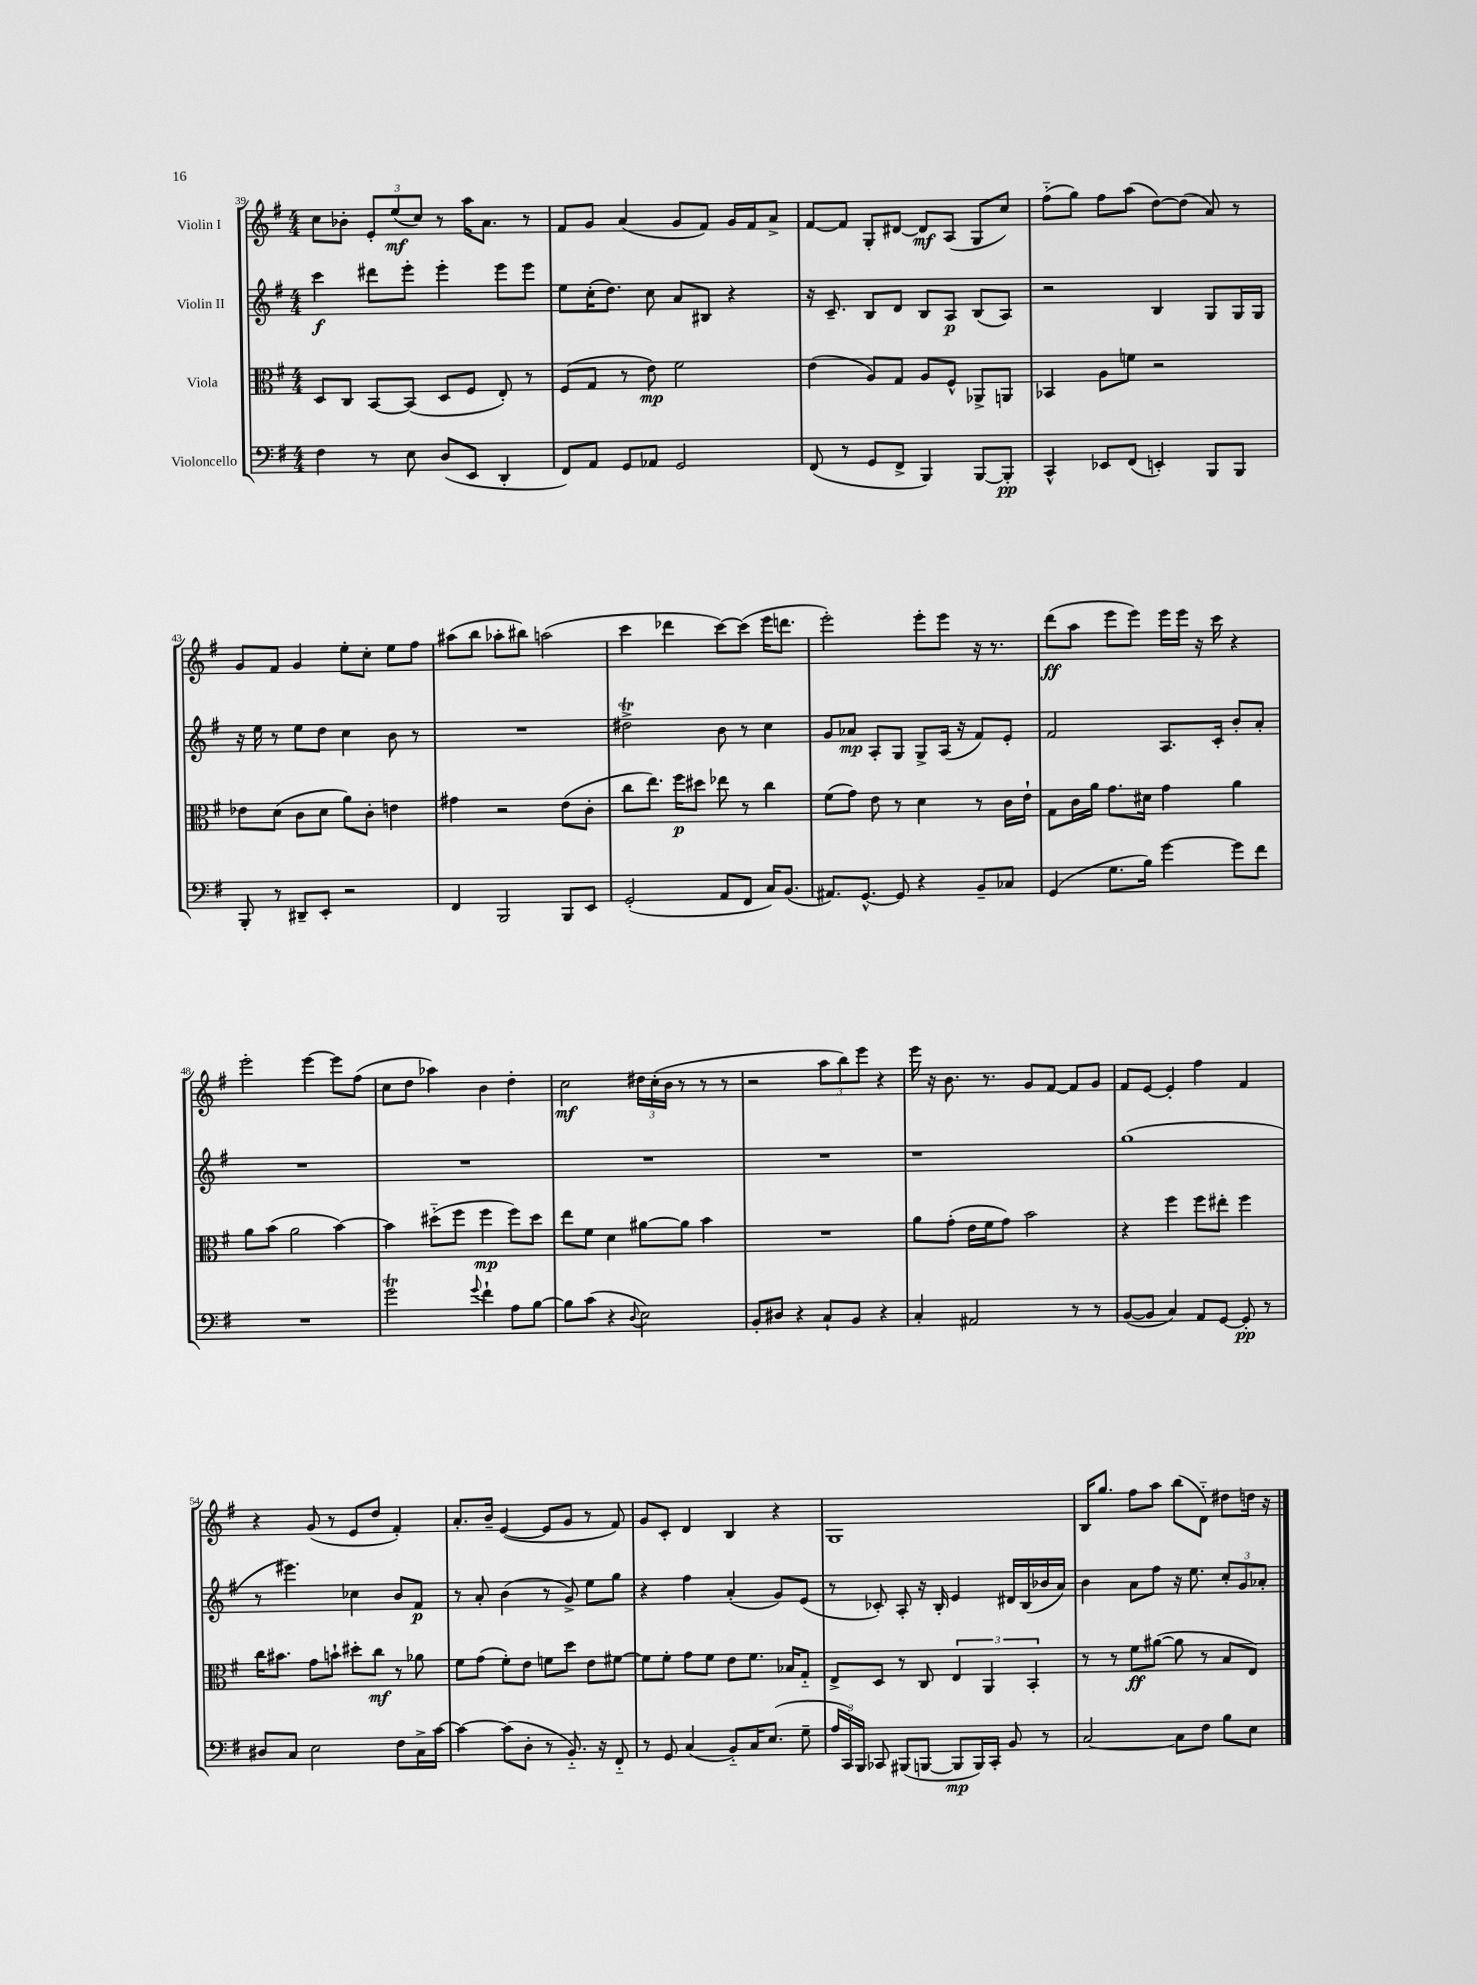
<<
\new StaffGroup <<
\new Staff = "s0" \with { instrumentName = "Violin I" } {
    \clef treble \key g \major \numericTimeSignature \time 4/4
    \autoBeamOff c''8[ bes'8]-. \tuplet 3/2 { e'8[-. e''8\mf( c''8]) } r8 a''16[ a'8.] r8 |
    fis'8[ g'8] a'4( g'8[ fis'8]) g'16[ fis'16 a'8]-> |
    fis'8[~ fis'8] g8[-. dis'8]~ dis'8[\mf a8]( g8[ c''8]) |
    fis''8[-_( g''8]) fis''8[ a''8]( d''8[~) d''8]( a'8) r8 |
    g'8[ fis'8] g'4 e''8[-. c''8]-. e''8[ fis''8] |
    ais''8[( b''8] aes''8[-. bis''8]) a''2( |
    c'''4 des'''4 c'''8[~) c'''8]( e'''16[ d'''8.] |
    e'''2-.) e'''8[-. e'''8] r16 r8. |
    d'''8[\ff( a''8] e'''8[ e'''8]) e'''16[ e'''16] r16 c'''16 r4 |
    e'''2-. e'''4~ e'''8[ fis''8]( |
    c''8[ d''8] aes''4) b'4 d''4-. |
    c''2\mf \tuplet 3/2 { dis''16[ c''16-.( b'16] } r8 r8 r8 |
    r2 \tuplet 3/2 { a''8[ b''8) e'''8] } r4 |
    e'''16 r16 b'8. r8. g'8[ fis'8]~ fis'8[ g'8] |
    fis'8[ e'8]~ e'4-. fis''4 fis'4 |
    r4 g'8( r8 e'8[ d''8] fis'4-.) |
    a'8.[-. b'16]-- e'4~( e'8[ g'8] r8 fis'8) |
    g'8[ c'8]-. d'4 b4 r4 |
    g1 |
    b16[ g''8.] fis''8[ a''8] b''8[( d'8]-_) dis''8[ d''16] r16 \bar "|." |
}
\new Staff = "s1" \with { instrumentName = "Violin II" } {
    \clef treble \key g \major \numericTimeSignature \time 4/4
    \autoBeamOff c'''4\f dis'''8[ e'''8]-. e'''4-. e'''8[ e'''8] |
    e''8[ c''16-.( d''8.]) c''8 a'8[ bis8] r4 |
    r16 c'8.-- b8[ d'8] b8[ a8]\p b8[( a8]) |
    r2 b4 g8[ g16 g16] |
    r16 e''16 r8 e''8[ d''8] c''4 b'8 r8 |
    R1 |
    dis''2->\trill b'8 r8 c''4 |
    g'8[ aes'8]\mp a8[-. g8] g8[-> a16]( r16 fis'8[) e'8]-. |
    fis'2 a8.[ c'16]-. b'8[-. a'8]-. |
    R1 |
    R1 |
    R1 |
    R1 |
    r1 |
    g''1( |
    r8 eis'''4.) ces''4 b'8[ fis'8]\p |
    r8 a'8-. b'4( r8 g'8->) e''8[ g''8] |
    r4 fis''4 a'4-.( g'8[) e'8]( |
    r8 ces'8-.) a8-. r16 b16-. e'4 dis'16[ b16( bes'16 a'16]) |
    b'4 a'8[ fis''8] r16 e''8. \tuplet 3/2 { c''8[-. g'8 aes'8]-. } \bar "|." |
}
\new Staff = "s2" \with { instrumentName = "Viola" } {
    \clef alto \key g \major \numericTimeSignature \time 4/4
    \autoBeamOff d8[ c8] b,8[~ b,8]( d8[ fis8] e8-.) r8 |
    fis8[( g8] r8 e'8\mp) fis'2 |
    e'4( a8[) g8] a8[ fis8]-^ aes,8[-> a,8] |
    bes,4 a8[ f'8] r2 |
    ees'8[ d'8]( c'8[ d'8] a'8[) c'8]-. e'4 |
    gis'4 r2 e'8[( c'8]-. |
    c''8[ e''8.]) fis''16[\p dis''8] ees''8 r8 c''4 |
    fis'8[( g'8]) e'8 r8 d'4 r8 c'16[ e'16]-! |
    g8[ c'16 a'16] g'8.[ dis'16] g'4 a'4 |
    a'8[ b'8]( a'2 b'4~) |
    b'4 dis''8[-_( fis''8] fis''4\mp fis''8[) dis''8] |
    e''8[ fis'8] d'4 ais'8[~ ais'8] b'4 |
    R1 |
    a'8[ g'8]-.( e'16[ fis'16 g'8]) b'2 |
    r4 fis''4 fis''8[ eis''8]-. fis''4 |
    c''16[ bis'8.] g'8[ b'8]-! dis''8[-. c''8]\mf r8 aes'8 |
    fis'8[ g'8]( fis'8[-.) e'8] f'8[ d''8] e'8[ fis'8]~ |
    fis'8[ fis'8]-. g'8[ fis'8] e'8[ fis'8.] bes16[ g8]-_ |
    e8[-> d8] r8 c8 \tuplet 3/2 { e4 a,4 b,4-. } |
    r8 r8 fis'8[\ff ais'8]~( ais'8 r8 b8[ e8]) \bar "|." |
}
\new Staff = "s3" \with { instrumentName = "Violoncello" } {
    \clef bass \key g \major \numericTimeSignature \time 4/4
    \autoBeamOff fis4 r8 e8 d8[( e,8] d,4-. |
    fis,8[) a,8] g,8[ aes,8] g,2 |
    fis,8( r8 g,8[ fis,8]-> b,,4) b,,8[~ b,,8]-.\pp |
    c,4-^ ees,8[ fis,8]( e,4-.) b,,8[ b,,8] |
    b,,8-. r8 dis,8[-- e,8]-. r2 |
    fis,4 b,,2 b,,8[ e,8] |
    g,2-.( a,8[ fis,8] c16[) b,8.]( |
    ais,8.[) g,8.]~-^ g,8 r4 b,8[-- ces8] |
    g,4( g8.[ b16]) g'4~ g'8[ fis'8] |
    R1 |
    g'2\trill \appoggiatura { g'8 } fis'4-! a8[ b8]~ |
    b8[ c'8]( r4 \appoggiatura { d8 } e2) |
    b,8[-. dis8] r4 c8[-! b,8] r4 |
    c4-. ais,2 r8 r8 |
    b,8[~( b,8] c4) a,8[ g,8]~ g,8-.\pp r8 |
    dis8[ c8] e2 fis8[ c16-> c'16]~ |
    c'4~ c'8[( d8]-. r8 b,8.-_) r16 fis,8-_ |
    r8 g,8 c4( b,8[-_) c16 e8.]( g8-- |
    \tuplet 3/2 { a16[ c,16) b,,16] } ces,8 bis,,8[( b,,8]~ b,,8[\mp b,,16) ces,16]-. b,8 r8 |
    c2~ c8[ fis8] b8[ e8] \bar "|." |
}
>>
>>
\layout { \context { \Score currentBarNumber = #39 } }
